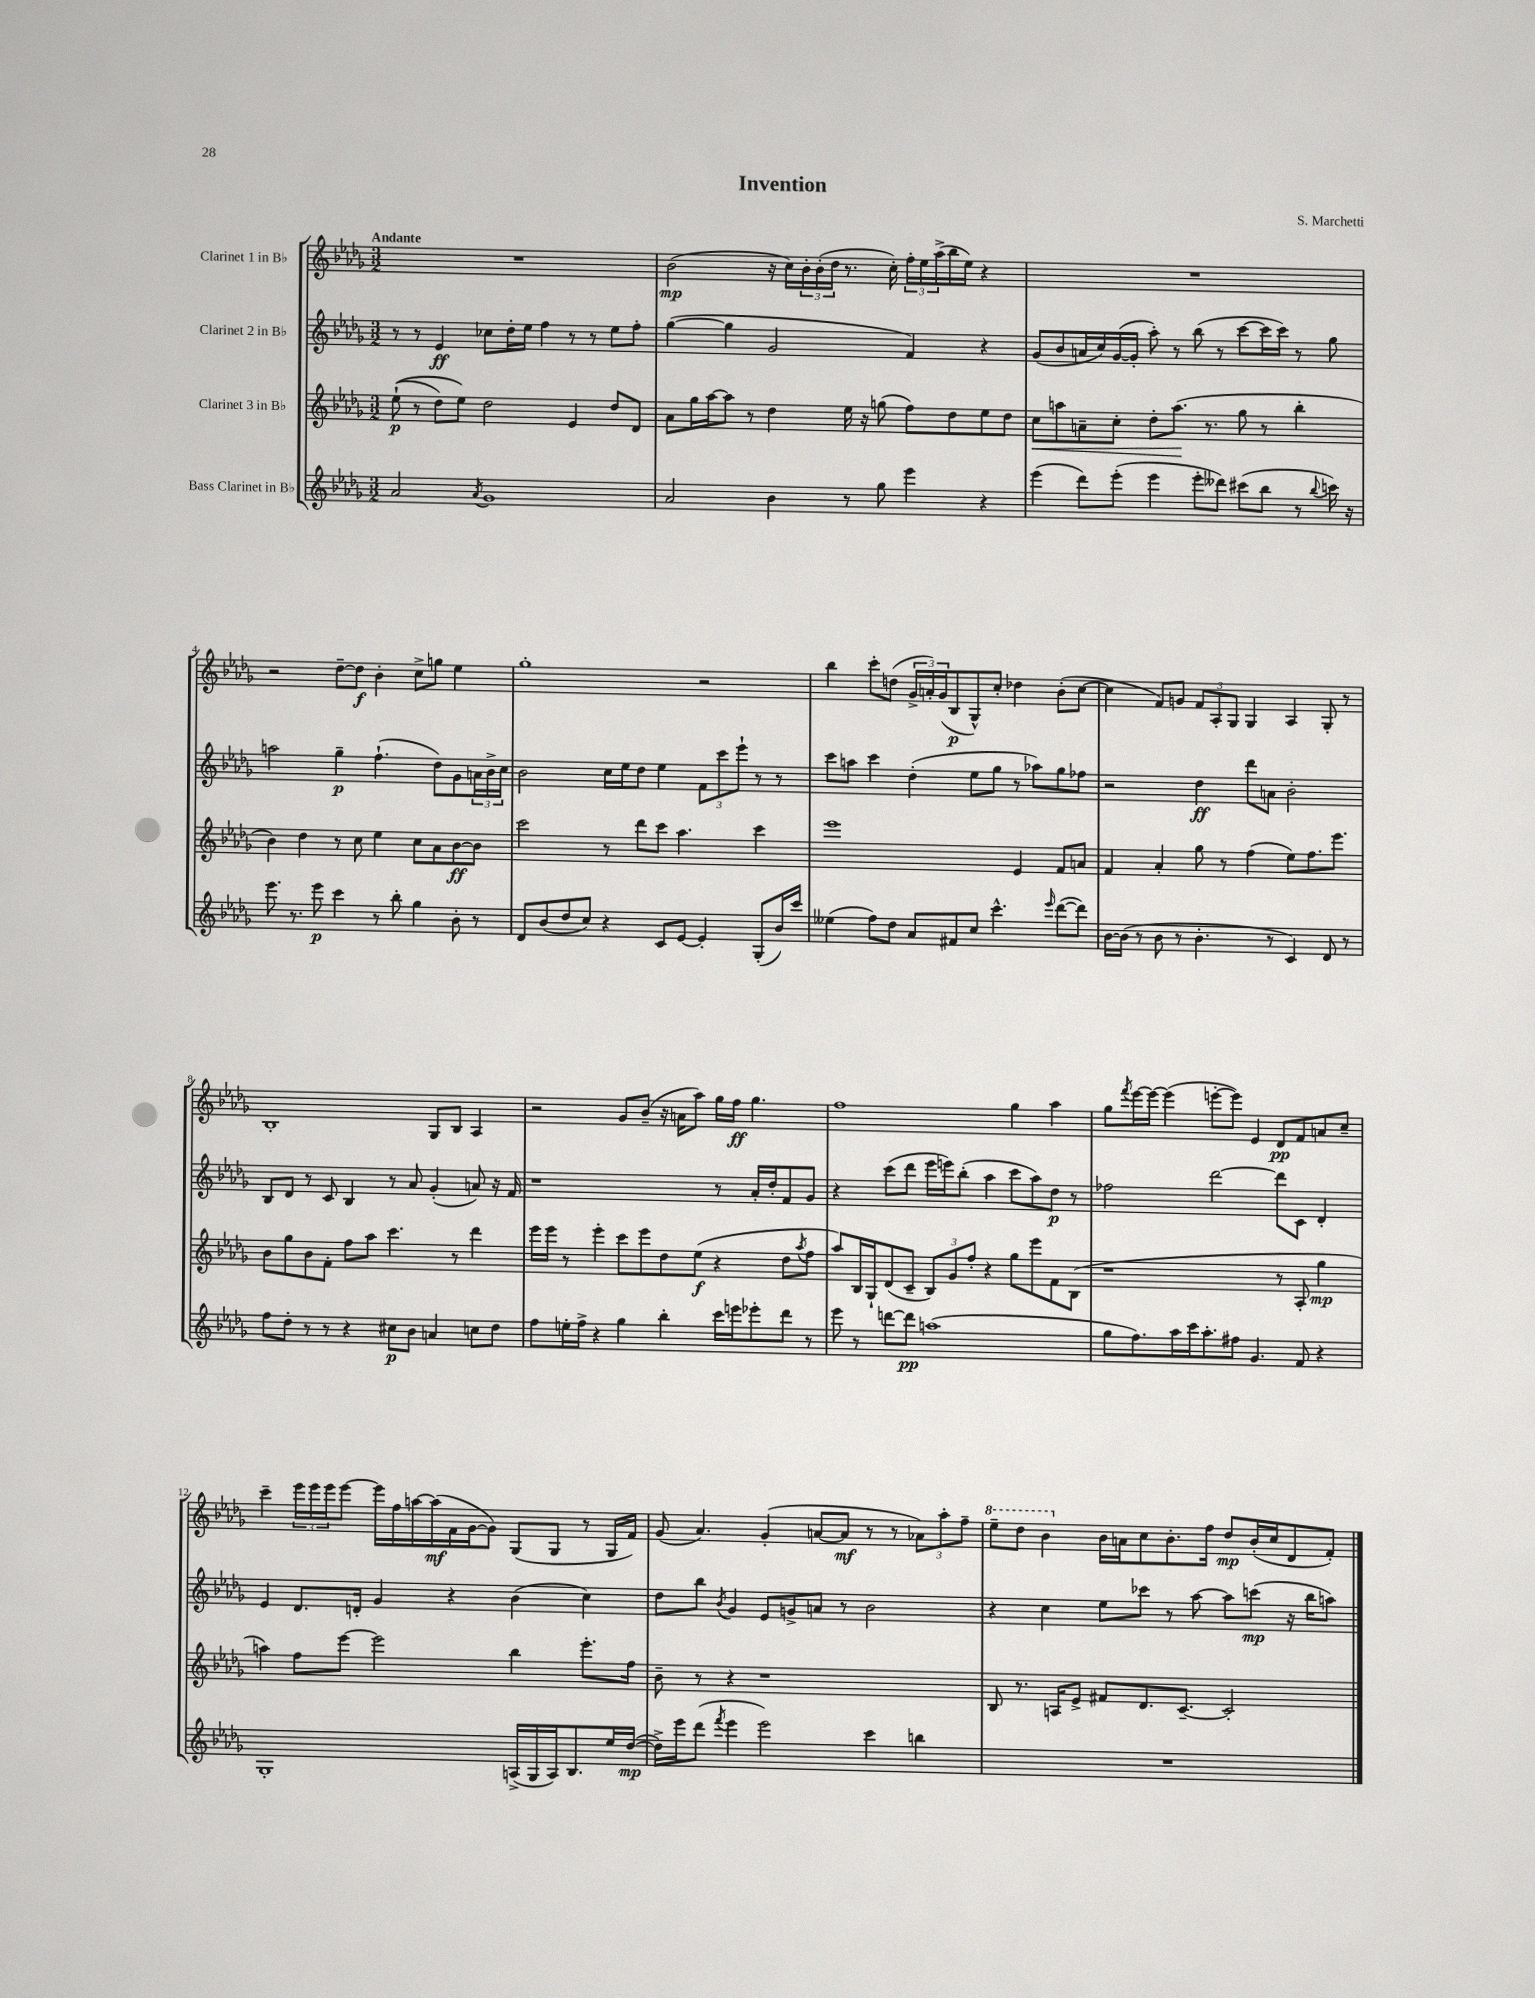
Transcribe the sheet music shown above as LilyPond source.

\header { title = "Invention" composer = "S. Marchetti" }
<<
\new StaffGroup <<
\new Staff = "s0" \with { instrumentName = "Clarinet 1 in Bb" } {
    \clef treble \key des \major \numericTimeSignature \time 3/2 \tempo "Andante"
    R1. |
    bes'2\mp( r16 c''16) \tuplet 3/2 { bes'16-. bes'16-.( des''16 } r8. c''16-.) \tuplet 3/2 { f''16-. ees''16 aes''16->( } bes''16 ees''16) r4 |
    R1. |
    r2 des''8~-- des''8\f bes'4-. c''8-> g''8 ees''4 |
    ges''1-. r2 |
    bes''4 c'''8-. d''8( \tuplet 3/2 { ges'16-> a'16-.) ges'16( } bes8\p ges8-^) c''8-. des''4 bes'8-.( c''8~ |
    c''4 f'8) g'8 \tuplet 3/2 { f'8 aes8-. ges8 } ges4 aes4 ges8-. r8 |
    bes1-. ges8 bes8 aes4 |
    r2 ges'8 bes'8--( r16 a'16 aes''8) ges''16 f''16\ff ges''4. |
    f''1 ges''4 aes''4 |
    ges''8 \acciaccatura { f'''8 } ees'''16~ ees'''16~ ees'''4( e'''8~-. e'''8) ees'4 des'8\pp f'8 a'8 c''8-- |
    c'''4-- \tuplet 3/2 { ees'''16 ees'''16 ees'''16 } ees'''8~ ees'''16 f''16 a''16~ a''16\mf( f'16 ges'16~ ges'8) ges8( ges8 r8 ges16 f'16) |
    ges'8( aes'4.) ges'4-.( a'8~ a'8\mf r8 r8 \tuplet 3/2 { aes'8) aes''8-. f''8-- } |
    \ottava #1 ees'''8-- des'''8 bes''4 \ottava #0 bes'16 a'16 c''8 bes'8.-. f''16 des''8\mp bes'16-.( c''16 des'8 f'8-.) \bar "|." |
}
\new Staff = "s1" \with { instrumentName = "Clarinet 2 in Bb" } {
    \clef treble \key des \major \numericTimeSignature \time 3/2
    r8 r8 ees'4\ff ces''8 des''16-. ees''16 f''4 r8 r8 ees''8 f''8-. |
    ges''4~( ges''4 ges'2 f'4) r4 |
    ges'8( bes'8 a'16 c''16) ges'16~( ges'16-. aes''8-.) r8 bes''8( r8 c'''8~ c'''16 c'''16) r8 ges''8 |
    a''2 ges''4--\p f''4.-!( des''8) ges'8 \tuplet 3/2 { a'16 bes'16-> c''16 } |
    bes'2 c''16 ees''16 des''8 ees''4 \tuplet 3/2 { f'8 c'''8 ees'''8-! } r8 r8 |
    c'''8 a''8 c'''4 des''4-.( ees''8 ges''8 r8 aes''8) ges''8 fes''8 |
    r2 des''4\ff des'''8 a'8 bes'2-. |
    bes8 des'8 r8 c'8 bes4 r8 aes'8 ges'4-.( a'8) r16 f'16 |
    r1 r8 aes'16-. des''16-. f'8 ges'8 |
    r4 c'''8( des'''8 ees'''16 e'''16) bes''8-.( aes''4 c'''8 aes''8) des''8\p r8 |
    fes''2 des'''2~ des'''8 c'8 des'4-. |
    ees'4 des'8. d'16-. ges'4 r4 bes'4( c''4) |
    des''8 bes''8 \acciaccatura { bes'8 } ges'4 ees'8 g'8-> a'8 r8 bes'2 |
    r4 c''4 ees''8 ces'''8 r8 aes''8~ aes''8 c'''8\mp( r16 bes''16 a''8) \bar "|." |
}
\new Staff = "s2" \with { instrumentName = "Clarinet 3 in Bb" } {
    \clef treble \key des \major \numericTimeSignature \time 3/2
    ees''8-!\p(\( r8 des''8) ees''8\) des''2 ees'4 des''8 des'8 |
    aes'8 ges''16 aes''16~ aes''8 r8 des''4 ees''16 r16 g''8( f''8) des''8 ees''8 des''8 |
    c''8\< a''8 a'8-- c''8-. des''8-. a''8.\!( r8. ges''8 r8 bes''4-. |
    bes'4) des''4 r8 c''8 ees''4 c''8 aes'8 bes'8~\ff bes'8 |
    c'''2 r8 des'''8 c'''8 aes''4. c'''4 |
    ees'''1 ees'4 f'8 a'8 |
    f'4 aes'4-. ges''8 r8 f''4( ees''8) f''8. ees'''8. |
    bes'8 ges''8 bes'8 f'8-. f''8 aes''8 c'''4. r8 des'''4 |
    ees'''16 ees'''16 r8 ees'''4-. c'''8 ees'''8 des''8 ees''8\f( r4 des''8 \acciaccatura { aes''8 } f''8 |
    aes''8) bes16 ges16-! des'8( c'8-- \tuplet 3/2 { bes8) ges'8 f''8-. } r4 ges''8 ees'''8 f'8 bes8( |
    r1 r8 aes8-. ges''4\mp |
    a''4) f''8 ees'''8~ ees'''2 bes''4 ees'''8.-. f''16 |
    bes'8-- r8 r4 r1 |
    bes8 r8. a16 ees'8-> fis'8 des'8. c'8.~-- c'2-. \bar "|." |
}
\new Staff = "s3" \with { instrumentName = "Bass Clarinet in Bb" } {
    \clef treble \key des \major \numericTimeSignature \time 3/2
    aes'2 \acciaccatura { aes'8 } ges'1 |
    aes'2 bes'4 r8 ges''8 ees'''4 r4 |
    ees'''4( des'''8) ees'''8-.( ees'''4 ees'''8-. deses'''8) cis'''8( bes''8 r8 \appoggiatura { bes''8 } c'''16) r16 |
    ees'''8. r8. ees'''8\p c'''4 r8 bes''8-. ges''4 bes'8-. r8 |
    des'8 bes'8( des''8 c''8) r4 c'8 ees'8~ ees'4-. ges8-.( bes'16) c'''16 |
    eeses''4( f''8) des''8 aes'8 fis'8 c''8 c'''4.-^ \grace { ees'''16 } des'''8~( des'''8) |
    bes'16~ bes'16( r8 bes'8 r8 bes'4.-. r8 c'4) des'8 r8 |
    f''8 des''8-. r8 r8 r4 cis''8\p bes'8 a'4 c''8 des''8 |
    f''8 e''16-. f''16-> r4 ges''4 bes''4-. c'''16 e'''16 ees'''8-. des'''8 r8 |
    ees'''8 r8 d'''8~ d'''8\pp a''1( |
    ges''8 f''8.) aes''16 c'''16 aes''8.-. fis''8 ges'4. f'8 r4 |
    ges1-. a16->( ges16 a16) bes8. ees''16 des''16~\mp( |
    des''16->) ees'''16 des'''8( \acciaccatura { f'''8 } ees'''4 ees'''2) c'''4 b''4 |
    R1. \bar "|." |
}
>>
>>
